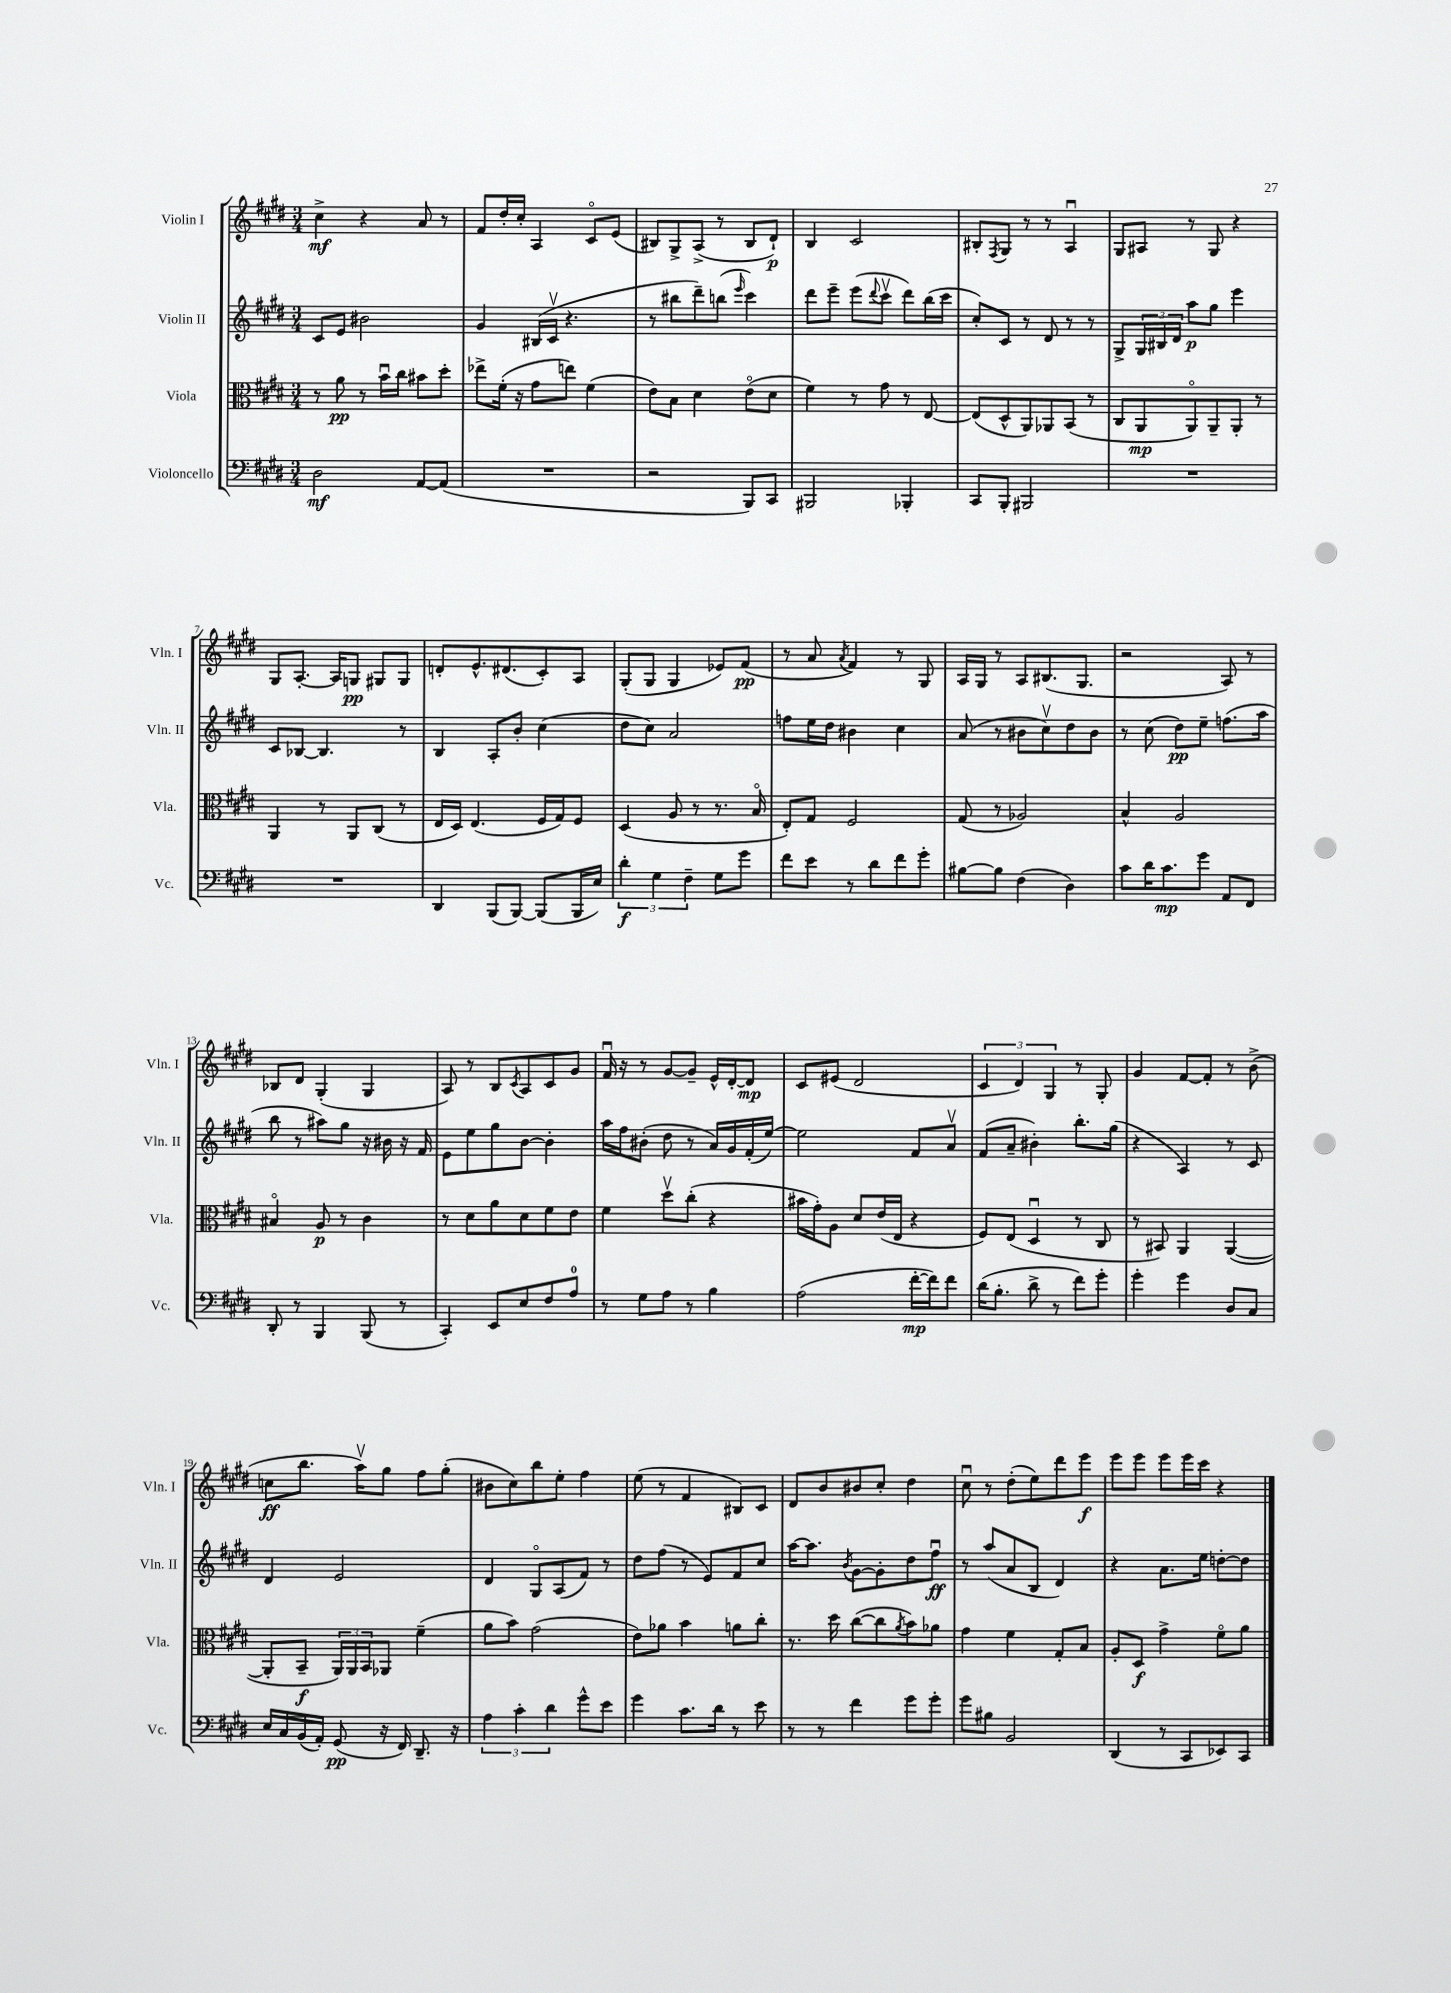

**kern	**kern	**kern	**kern
*staff4	*staff3	*staff2	*staff1
*clefF4	*clefC3	*clefG2	*clefG2
*k[f#c#g#d#]	*k[f#c#g#d#]	*k[f#c#g#d#]	*k[f#c#g#d#]
*M3/4	*M3/4	*M3/4	*M3/4
2D#	8r	8c#	4cc#^
.	8a	8e	.
.	8r	2b#	4r
.	16bu	.	.
.	16cc#	.	.
[8AA	8b#	.	8a
(8AA]	8dd#'	.	8r
=	=	=	=
2.r	8ee-^	4g#	8f#
.	(16f#'	.	16dd#'
.	16r	.	16cc#'
.	8g#	(16B#	4A
.	.	16c#v	.
.	8ee)	4.r	.
.	(4f#	.	8c#o
.	.	.	(8e
=	=	=	=
2r	8e)	8r	8B#)
.	8B	8bb#	8G#^
.	4d#	8ddd#~)	(8A^
.	.	(8bb	8r
.	.	16qqeee	.
8BBB)	(8eo	4ccc#)	8B#
8CC#	8d#	.	8d#`)
=	=	=	=
2BBB#	4f#)	8ddd#	4B
.	.	8eee~	.
.	8r	(8eee	2c#
.	.	8qqddd#	.
.	8g#	8ccc#v	.
4BBB-'	8r	8ddd#)	.
.	[8E	(16bb	.
.	.	16ccc#	.
=	=	=	=
8CC#	(8E]	8cc#')	8B#'
.	.	.	8qF#
8BBB'	8D#^^	8c#	8G#
2BBB#	8AA)	8r	8r
.	8AA-	8d#	8r
.	(8BB	8r	4Au
.	8r	8r	.
=	=	=	=
2.r	8C#	8G#^	8G#
.	8AA	24G#	8A#
.	.	24B#	.
.	.	24d#	.
.	8AAo)	8aa	8r
.	8AA~	8gg#	8G#
.	8AA'	4eee	4r
.	8r	.	.
=	=	=	=
2.r	4AA	8c#	8G#
.	.	[8B-	[8.A'
.	8r	4.B-]	.
.	.	.	16A]
.	8AA	.	8G
.	(8C#	.	8G#
.	8r	8r	8G#
=	=	=	=
4DD#	16E	4B	8d'
.	16D#)	.	.
.	(4.E	.	8.e^^
(8BBB	.	8A'	.
.	.	.	(8.d#
[8BBB)	.	8b'	.
(8BBB]	16F#	(4cc#	8c#')
.	16G#)	.	.
16BBB	8F#	.	8A
16E)	.	.	.
=	=	=	=
6d#'	(4D#	8dd#	(8G#'
.	.	8cc#)	8G#
6G#	.	.	.
.	8A	2a	4G#
6F#~	.	.	.
.	8r	.	.
8G#	8.r	.	8e-)
8g#	.	.	(8f#
.	16Bo	.	.
=	=	=	=
8f#	8E')	8ff	8r
8e	8G#	16ee	8a
.	.	16dd#	.
.	.	.	8qa
8r	2F#	4b#	4f#)
8d#	.	.	.
8f#	.	4cc#	8r
8g#'	.	.	8G#
=	=	=	=
[8B#	(8G#	(8a	16A
.	.	.	16G#
8B#]	8r	8r	8r
(4F#	2A-)	8b#	8A
.	.	8cc#v)	(8.B#
4D#)	.	8dd#	.
.	.	.	8.G#
.	.	8b#	.
=	=	=	=
8c#	4B^^	8r	2r
16d#	.	(8cc#	.
8.c#	.	.	.
.	2A	8dd#)	.
8g#	.	8ee~	.
8AA	.	(8.ff	8A)
8FF#	.	.	8r
.	.	16aa	.
=	=	=	=
8DD#'	4B#o	8bb	8B-
8r	.	8r	8d#
4BBB	8A	8aa#)	(4G#'
.	8r	8gg#	.
(8BBB	4c#	16r	4G#
.	.	16b#	.
8r	.	16r	.
.	.	16f#	.
=	=	=	=
4CC#')	8r	8e	8A)
.	8d#	8ee	8r
8EE	8a	8gg#	8B
.	.	.	8qc#
8E	8d#	[8b	8A
8F#	8f#	4b']	8c#
8A	8e	.	8g#
=	=	=	=
8r	4f#	16aa	16f#u
.	.	16ff#	16r
8G#	.	(8b#'	8r
8A	8dd#v	8dd#	[8g#
8r	(8cc#'	8r	8g#~]
4B	4r	16a)	16e^^
.	.	16g#	[16d#'
.	.	(16f#'	8d#]
.	.	[16ee)	.
=	=	=	=
(2A	16b#	2ee]	8c#
.	16g#')	.	.
.	8A	.	(8e#
.	8d#	.	2d#
.	(16e	.	.
.	16E	.	.
[16f#'	4r	8f#	.
16f#])	.	.	.
8f#	.	8av	.
=	=	=	=
(16d#	8F#)	(8f#	6c#
8.B'	.	.	.
.	(8E	8a~	.
.	.	.	6d#)
8d#^	4D#u	4b#')	.
.	.	.	6G#
8r	.	.	.
8f#)	8r	8.bb'	8r
8g#'	8C#	.	8G#'
.	.	(16gg#	.
=	=	=	=
4g#'	8r	4r	4g#
.	8BB#)	.	.
4g#	4AA	4A)	[8f#
.	.	.	8f#']
8D#	([4AA	8r	8r
8C#	.	8c#	(8b^
=	=	=	=
16E	8AA']	4d#	8cc
16C#	.	.	.
(16BB	8BB~	.	8.bb
16AA')	.	.	.
(8GG#	24AA)	2e	.
.	24AA	.	.
.	.	.	16aav)
.	24BB	.	.
16r	8AA-	.	8gg#
16FF#)	.	.	.
8.DD#~	(4f#~	.	8ff#
.	.	.	(8gg#'
16r	.	.	.
=	=	=	=
6A	8a	4d#	8b#
.	8b)	.	8cc#)
6c#'	.	.	.
.	(2g#	8G#o	8bb
6d#	.	.	.
.	.	(8A	8ee'
8g#^^	.	8f#)	4ff#
8e	.	8r	.
=	=	=	=
4g#	8e)	8dd#	(8ee
.	8a-	(8ff#	8r
8.c#	4b	8r	4f#
.	.	8e)	.
16d#	.	.	.
8r	8a	8f#	8B#)
8e	8cc#'	8cc#	8c#
=	=	=	=
8r	8.r	[16aa	8d#
.	.	8.aa]	.
8r	.	.	8b
.	16dd#	.	.
.	.	8qb	.
4f#	([8cc#	[8g#	8b#
.	8cc#]	8g#']	8cc#'
.	8qa	.	.
8g#	8b)	8dd#	4dd#
8g#'	8a-	8ff#u	.
=	=	=	=
8g#	4g#	8r	8cc#u
8B#	.	(8aa	8r
2BB	4f#	8a	(8dd#'
.	.	8B	8ee)
.	8G#'	4d#)	8ddd#
.	8B	.	8eee
=	=	=	=
(4DD#	8A'	4r	8eee
.	8D#	.	8eee
8r	4g#^	8.a	8eee
8CC#	.	.	16eee
.	.	16ee	16ccc#
8EE-)	8f#o	[8dd'	4r
8CC#	8a	8dd]	.
==	==	==	==
*-	*-	*-	*-
